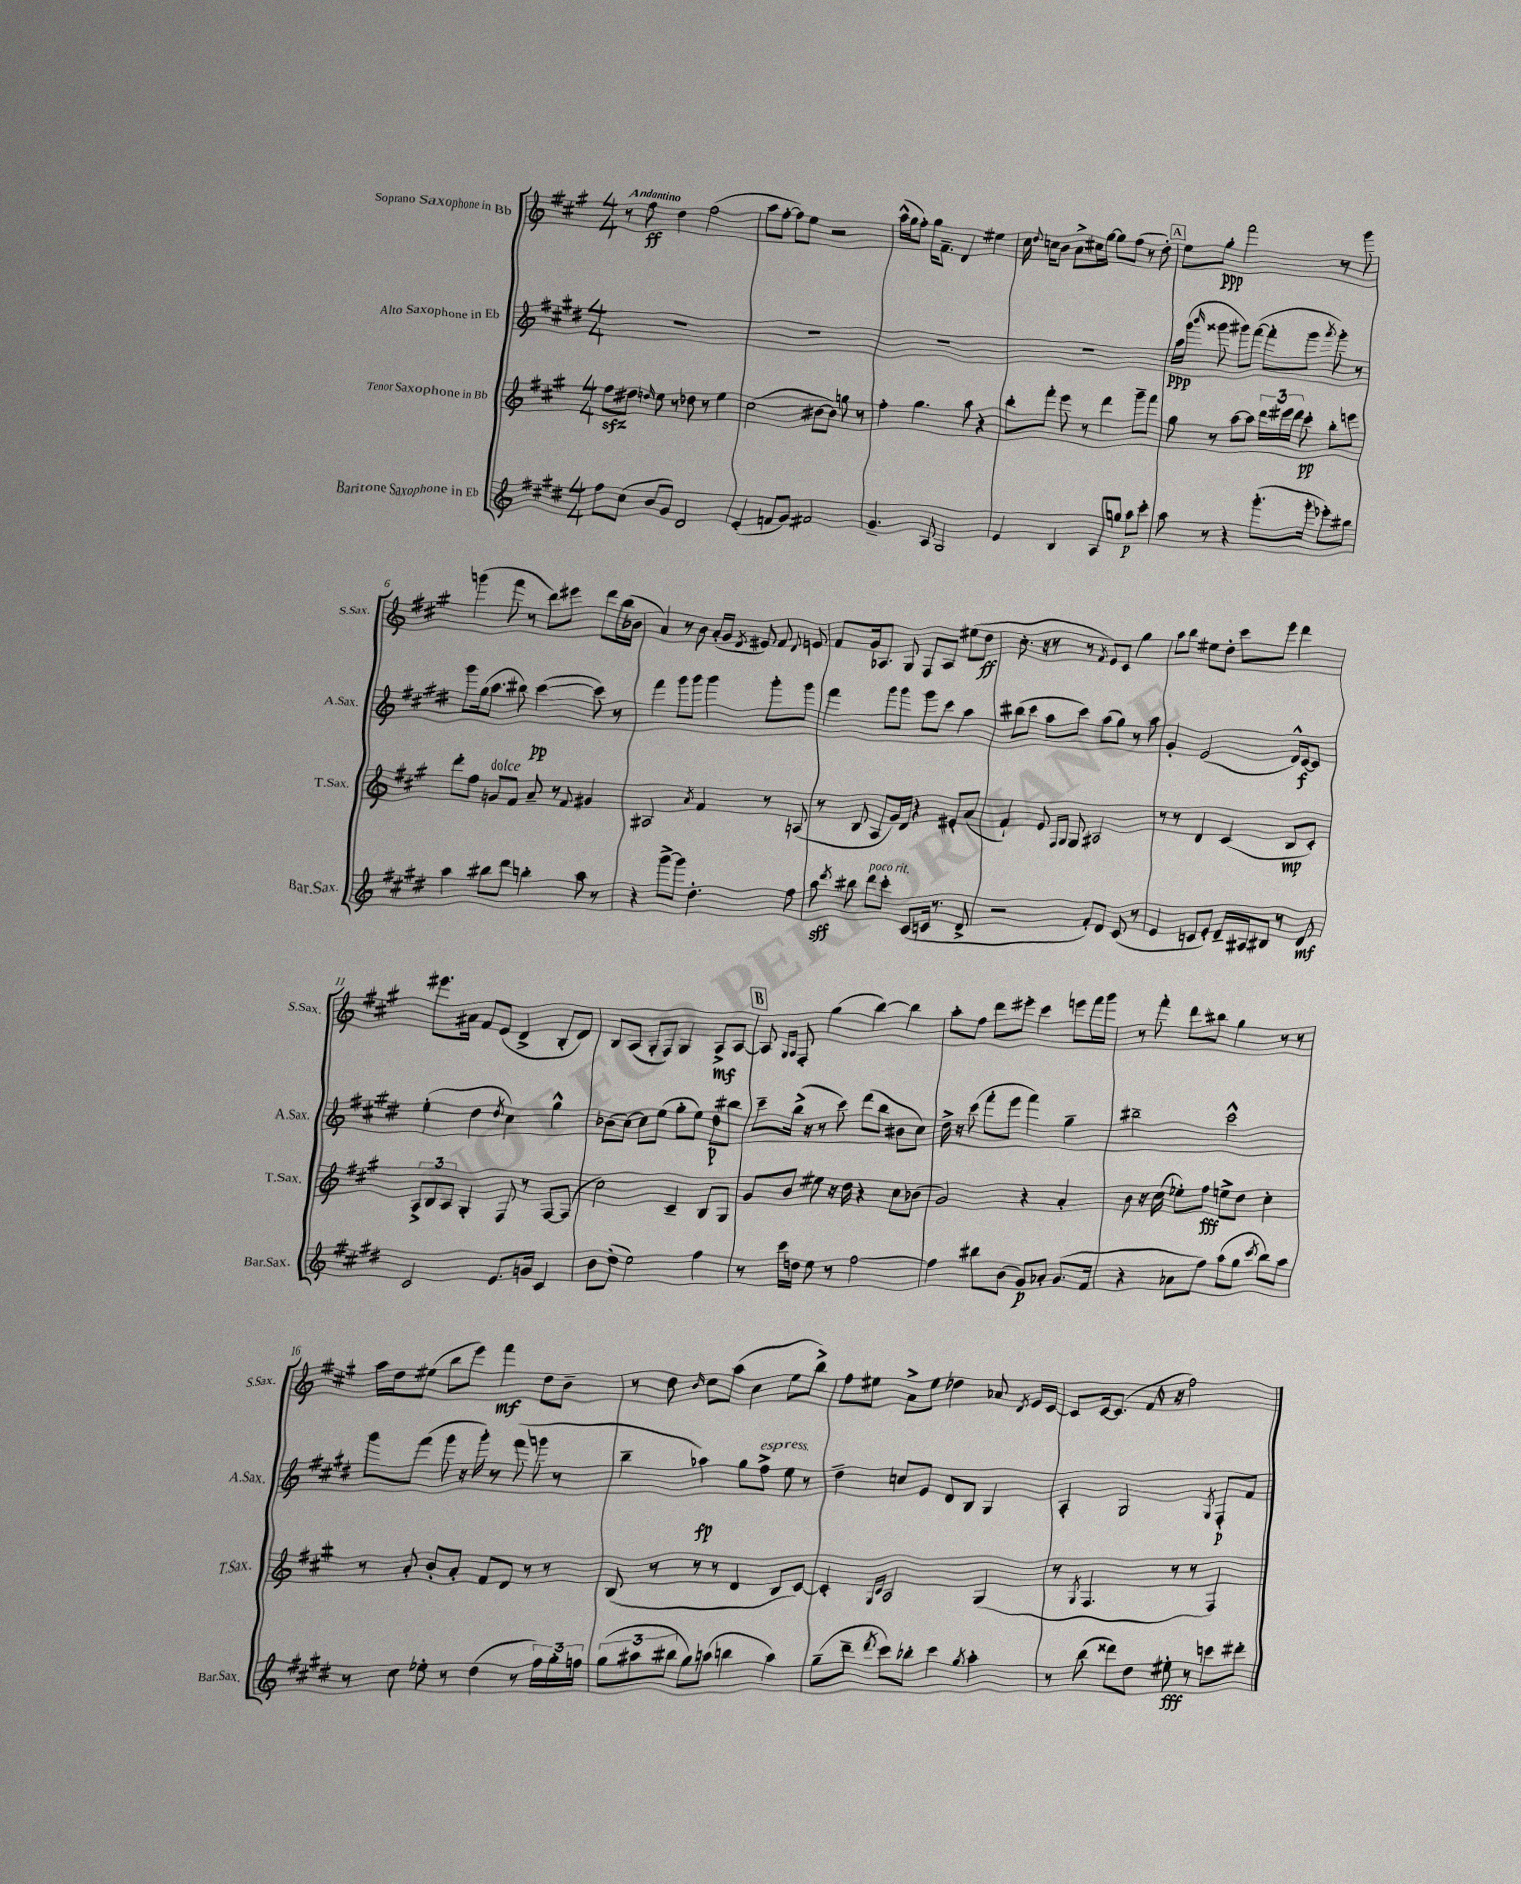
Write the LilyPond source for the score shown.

<<
\new StaffGroup <<
\new Staff = "s0" \with { instrumentName = "Soprano Saxophone in Bb" shortInstrumentName = "S.Sax." } {
    \clef treble \key a \major \numericTimeSignature \time 4/4 \tempo "Andantino"
    \autoBeamOff r8 fis''8\ff d''4 fis''2( |
    a''8[ fis''8]~-. fis''8[) e''8] r2 |
    a''16[-^( gis''16 fis''8]-.) gis''16[ fis'8.]-- d'4 eis''4 |
    cis''16 \appoggiatura { d''8 } c''16[ b'8] a'8[-> cis''16 gis''16]~ gis''8[ fis''8]( r8 d''8-.) |
    \mark \markup { \box "A" } e''8[ gis''8]-.\ppp fis'''2 r8 gis'''8 |
    g'''4( fis'''8 r8 d'''8[) eis'''8] d'''8[ b''16( bes'16] |
    a'4) r8 b'8 a'16[-.( gis'16] \acciaccatura { d'8 } eis'8) fis'8 \appoggiatura { d'8 } e'8 |
    fis'8[ gis'16 aes8.] gis8 fis8[ aes8] eis''8[( d''8]\ff |
    cis''8.-. r16 r8 r8 \acciaccatura { fis'8 } e'8[) cis'8] gis''4 |
    a''8[ b''8] eis''8[ d''8]-. cis'''8[ e'''8] d'''4 |
    eis'''8.[ ais'16] fis'8[ e'8]( d'4-> b8[-. d'8]) |
    b8[ a8]( gis8[-. fis8]) gis4 a8[->\mf a8]~ |
    \mark \markup { \box "B" } a8 \grace { gis16[ a16] } fis8-. gis''4( b''4~) b''4 |
    a''8[-. fis''8] d'''8[ eis'''8]-. cis'''4 e'''8[ fis'''16 gis'''16] |
    r8 fis'''8-. d'''8[ bis''8] gis''4 r8 r8 |
    a''16[ d''16 eis''8]( b''8[ e'''8]) fis'''4\mf d''8[ b'8]-- |
    r8 d''8 \grace { b'16 } cis''8[ a''8]( cis''4 e''8[ b''8]->) |
    fis''8[ eis''8] a'8[-> eis''8] des''4 aes'8 \acciaccatura { d'8 } e'16[ cis'16]~ |
    cis'8[ cis'16~ cis'8.]( fis'16 r16 fis''2) \bar "|." |
}
\new Staff = "s1" \with { instrumentName = "Alto Saxophone in Eb" shortInstrumentName = "A.Sax." } {
    \clef treble \key e \major \numericTimeSignature \time 4/4
    \autoBeamOff R1 |
    R1 |
    R1 |
    R1 |
    \mark \markup { \box "A" } a''16[\ppp gis'''16]( \grace { b'''16 } gisis'''8 gis'''8[) fis'''8]~( fis'''8[-. gis'''8] \acciaccatura { a'''8 } gis'''8-.) r8 |
    gis'''8[ gis''16( a''8.] bis''8) cis'''4~\pp( cis'''8) r8 |
    fis'''4 gis'''8[ gis'''8] gis'''4 gis'''8[-. gis'''8] |
    fis'''4 gis'''8[ gis'''8] gis'''8[ cis'''8] a''4 |
    bis''8[( cis'''8] a''8[ cis'''8]) a''8[( gis''8]) r8 a''8 |
    gis'4-. e'2( dis'16[-^) cis'16~\f cis'8] |
    e''4-.( dis''4 \acciaccatura { dis''8 } cis''4) gis''4-^ |
    bes'8[( cis''8]~) cis''8[ e''8]( gis''8[-. e''8]) dis''8[\p bis''8] |
    \mark \markup { \box "B" } cis'''8[-- b''16]->( r16 r8 cis'''8) dis'''8[( b''8] bis'8[ cis''8]) |
    dis''16-> r16 cis'''8( fis'''8[-. e'''8] fis'''4) gis''4-- |
    bis''2-- cis'''2-^ |
    gis'''8[ fis'''8]( gis'''8 r16 gis'''16-.) r8 fis'''8( g'''8 r8 |
    b''4-- aes''4\fp) gis''8[ fis''8]->^\markup { \italic "espress." } e''8 r8 |
    dis''4-- c''8[ e'8] dis'8[ b8] gis4 |
    a4-. gis2 \acciaccatura { gis8 } fis8[-.\p fis'8] \bar "|." |
}
\new Staff = "s2" \with { instrumentName = "Tenor Saxophone in Bb" shortInstrumentName = "T.Sax." } {
    \clef treble \key a \major \numericTimeSignature \time 4/4
    \autoBeamOff fis''8[\sfz dis''8] \grace { d''16 } e''8 r8 des''8 r8 e''4 |
    cis''2( bis'8[~ bis'8]) g''8 r8 |
    fis''4-. gis''4. a''8 r4 |
    b''8[-. fis'''8]-. e'''8 r8 d'''4 gis'''8[-- fis'''8] |
    \mark \markup { \box "A" } gis''8 r8 a''8[~ a''8] \tuplet 3/2 { d'''16[ eis'''16 d'''16] } cis'''8-.\pp b''8[-. e'''8] |
    d'''8[-. fis''8] g'8[^\markup { \italic "dolce" } fis'8] a'8-- r8 \appoggiatura { fis'8 } gis'4 |
    ais2 \acciaccatura { a'8 } fis'4 r8 a8( |
    r8 b8 a8[ gis'16) d'16] r4 eis'8[-. a'8]( |
    fis'4-!) e'8 \grace { fis16[ gis16] } gis8 ais2 |
    r8 r8 d'4 cis'4( b8[\mp cis'8]-.) |
    \tuplet 3/2 { a8[-> b8 a8] } gis4-. fis8 r8 fis8[~ fis8]( |
    cis''2) cis'4-- b8[ gis8] |
    \mark \markup { \box "B" } gis'8[ b'8] eis''8 r16 d''16 r4 cis''8[ bes'8]( |
    gis'2) r4 a'4-. |
    b'8 r16 cis''16( ees''8[-.) fis''8]\fff e''8[-> d''8] cis''4-. |
    r8 a'8-. b'8[-. a'8]-. fis'8[ d'8] r8 r8 |
    b8( r8 r8 r8 d'4 b8[ cis'8]~) |
    cis'4-. \grace { gis16[ cis'16] } a2 gis4( |
    r8 \acciaccatura { gis8 } fis4. r8 r8 fis4) \bar "|." |
}
\new Staff = "s3" \with { instrumentName = "Baritone Saxophone in Eb" shortInstrumentName = "Bar.Sax." } {
    \clef treble \key e \major \numericTimeSignature \time 4/4
    \autoBeamOff fis''8[ cis''8]( b'8[ gis'8]) dis'2 |
    e'4-.( f'8[ gis'8]) fis'2 |
    gis'4.-- a8 gis2 |
    e'4 b4 a8[ g''8] a''8[\p cis'''8]-. |
    \mark \markup { \box "A" } a''8 r8 r4 gis'''8.[-.( gis'''16]-. ees'''8[-.) bis''8] |
    a''4 bis''8[ dis'''8] b''4-. a''8 r8 |
    r4 gis'''8[~-> gis'''8] dis''4.-. fis''8 |
    a''8\sff \acciaccatura { dis'''8 } bis''8 dis'''8[^\markup { \italic "poco rit." } cis'''8]-. cis'8[( c'16] r8. dis'8-> |
    r2 fis'8[-.) dis'8] cis'8( r8 |
    e'4 c'8[ e'8]-.) dis'16[-- ais16 bis8] r8 dis'8\mf |
    cis'2 e'8.[ g'16] cis'4 |
    b'8[ dis''8]-.( e''2) fis''4 |
    \mark \markup { \box "B" } r8 cis'''16[ d''16] e''8 r8 fis''2~ |
    fis''4 bis''8[ b'8]( gis'8[\p) aes'8]-. gis'8.[( fis'16] |
    r4 aes'8[ fis''8]) a''8[( gis''8] \acciaccatura { cis'''8 } b''8[) a''8] |
    r8 cis''8 ees''8-. r8 dis''4( r8 \tuplet 3/2 { fis''16[) gis''16-. f''16] } |
    \tuplet 3/2 { gis''8[( ais''8 bis''8] } gis''8[) a''8]( b''4 a''4) |
    gis''8[--( dis'''8]-- \acciaccatura { dis'''8 } cis'''8[) bes''8]-. cis'''4 \acciaccatura { gis''8 } a''4-. |
    r8 b''8( disis'''8[) dis''8] eis''8-.\fff r8 c'''8[ dis'''8]-. \bar "|." |
}
>>
>>
